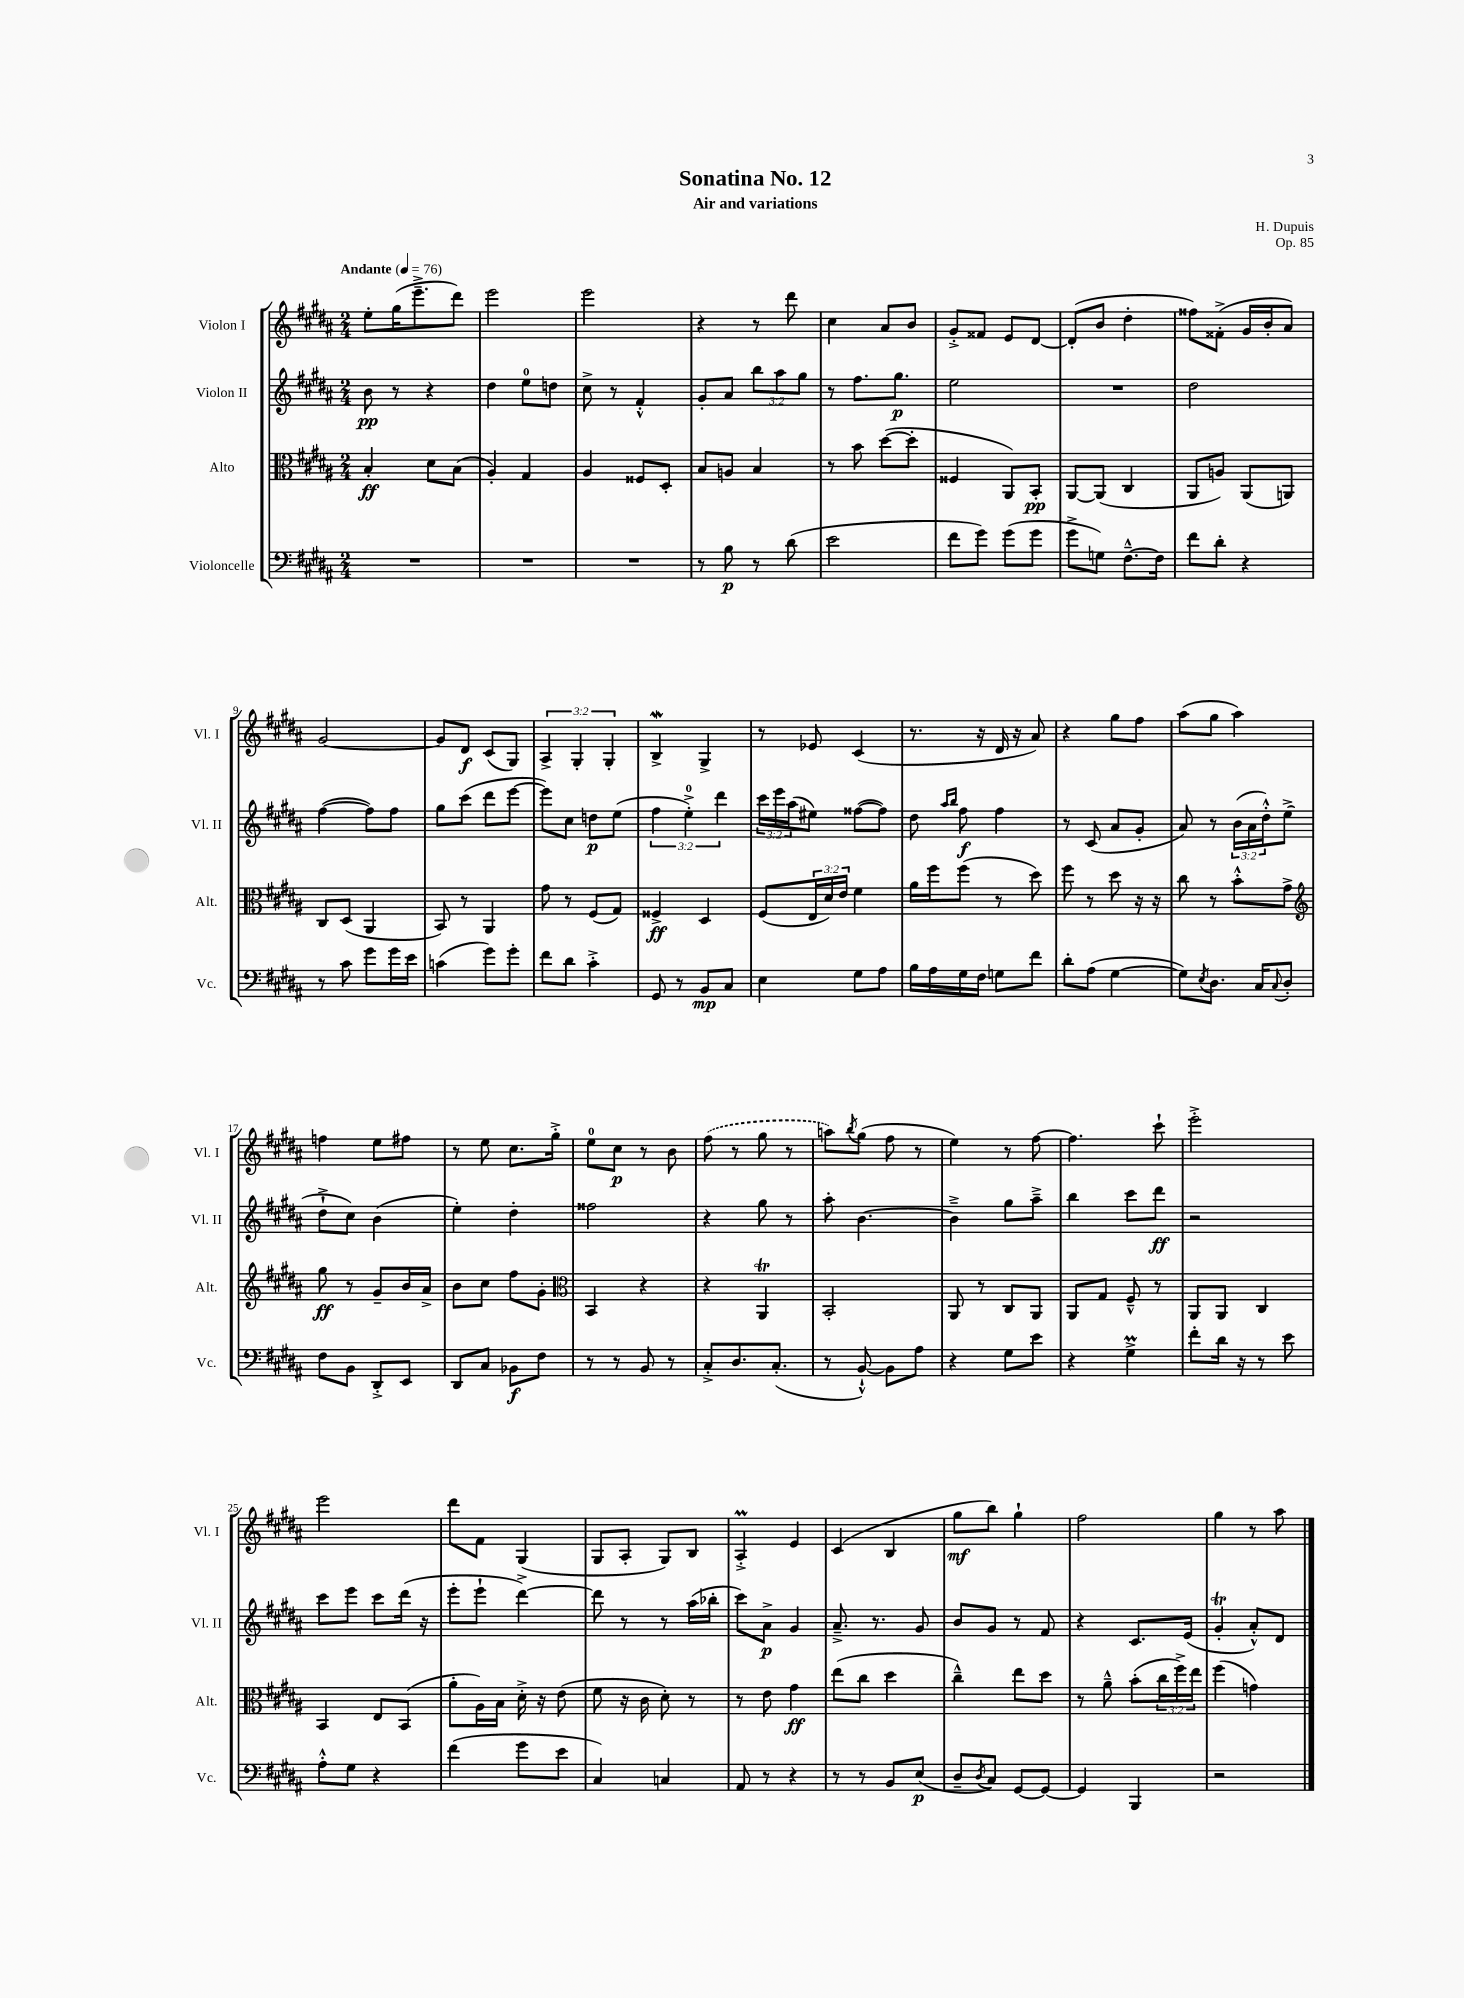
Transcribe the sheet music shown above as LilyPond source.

\header { title = "Sonatina No. 12" composer = "H. Dupuis" subtitle = "Air and variations" opus = "Op. 85" }
<<
\new StaffGroup <<
\new Staff = "s0" \with { instrumentName = "Violon I" shortInstrumentName = "Vl. I" } {
    \clef treble \key b \major \numericTimeSignature \time 2/4 \override Staff.TupletNumber.text = #tuplet-number::calc-fraction-text \tempo "Andante" 4 = 76
    e''8-. gis''16( e'''8.---> dis'''8) |
    e'''2 |
    e'''2 |
    r4 r8 dis'''8 |
    cis''4 ais'8 b'8 |
    gis'8-.-> fisis'8 e'8 dis'8~ |
    dis'8-.( b'8 dis''4-. |
    fisis''8) fisis'8-.->( gis'16 b'16-. ais'8) |
    gis'2~ |
    gis'8 dis'8\f cis'8( gis8) |
    \tuplet 3/2 { ais4-> gis4-. gis4-. } |
    b4->\mordent gis4-> |
    r8 ees'8 cis'4( |
    r8. r16 dis'16 r16 ais'8) |
    r4 gis''8 fis''8 |
    ais''8( gis''8 ais''4) |
    f''4 e''8 fis''8 |
    r8 e''8 cis''8. gis''16-.-> |
    e''8-0 cis''8\p r8 b'8 |
    \once \slurDashed fis''8( r8 gis''8 r8 |
    a''8) \acciaccatura { b''8 } gis''8( fis''8 r8 |
    e''4) r8 fis''8~ |
    fis''4. cis'''8-! |
    e'''2-.-> |
    e'''2 |
    dis'''8 fis'8 gis4( |
    gis8 ais8-. gis8) b8 |
    ais4-.->\prall e'4 |
    cis'4( b4 |
    gis''8\mf b''8) gis''4-! |
    fis''2 |
    gis''4 r8 ais''8 \bar "|." |
}
\new Staff = "s1" \with { instrumentName = "Violon II" shortInstrumentName = "Vl. II" } {
    \clef treble \key b \major \numericTimeSignature \time 2/4 \override Staff.TupletNumber.text = #tuplet-number::calc-fraction-text
    b'8\pp r8 r4 |
    dis''4 e''8-0 d''8 |
    cis''8-> r8 fis'4-.-^ |
    gis'8-. ais'8 \tuplet 3/2 { b''8 ais''8 gis''8 } |
    r8 fis''8. gis''8.\p |
    e''2 |
    R2 |
    dis''2 |
    fis''4~( fis''8) fis''8 |
    gis''8 cis'''8( dis'''8 e'''8~ |
    e'''8) cis''8 d''8\p e''8( |
    \tuplet 3/2 { fis''4 e''4-0-.->) dis'''4 } |
    \tuplet 3/2 { cis'''16 e'''16 ais''16( } eis''8) fisis''8~( fisis''8) |
    dis''8 \grace { ais''16 b''16 } fis''8\f fis''4 |
    r8 cis'8( ais'8 gis'8-. |
    ais'8) r8 \tuplet 3/2 { b'16( ais'16 dis''16-.-^) } e''8->( |
    dis''8-!-> cis''8) b'4( |
    e''4-.) dis''4-. |
    fisis''2 |
    r4 gis''8 r8 |
    ais''8-. b'4.~ |
    b'4---> gis''8 ais''8---> |
    b''4 cis'''8 dis'''8\ff |
    r2 |
    cis'''8 e'''8 cis'''8 dis'''16( r16 |
    e'''8-. e'''8-! dis'''4~->) |
    dis'''8 r8 r8 ais''16( bes''16-. |
    cis'''8) ais'8->\p gis'4 |
    ais'8.---> r8. gis'8 |
    b'8 gis'8 r8 fis'8 |
    r4 cis'8. e'16( |
    gis'4-.\trill ais'8-.-^) dis'8 \bar "|." |
}
\new Staff = "s2" \with { instrumentName = "Alto" shortInstrumentName = "Alt." } {
    \clef alto \key b \major \numericTimeSignature \time 2/4 \override Staff.TupletNumber.text = #tuplet-number::calc-fraction-text
    b4-.\ff dis'8 b8( |
    ais4-.) gis4 |
    ais4 fisis8 dis8-. |
    b8 a8 b4 |
    r8 b'8 dis''8~( dis''8-. |
    fisis4 ais,8) b,8-.\pp |
    ais,8~ ais,8( cis4 |
    ais,8 a8) ais,8( a,8) |
    cis8 dis8( ais,4 |
    b,8) r8 ais,4 |
    gis'8 r8 fis8( gis8) |
    fisis4->\ff dis4 |
    fis8( \tuplet 3/2 { e16 dis'16) e'16 } fis'4 |
    ais'16 fis''16 fis''8( r8 dis''8) |
    fis''8 r8 dis''8 r16 r16 |
    cis''8 r8 b'8-.-^ gis'8-> |
    \clef treble gis''8\ff r8 gis'8-- b'16 ais'16-> |
    b'8 cis''8 fis''8 gis'8-. |
    \clef alto b,4 r4 |
    r4 ais,4\trill |
    b,2-. |
    ais,8 r8 cis8 ais,8 |
    ais,8 gis8 fis8---^ r8 |
    ais,8 ais,8 cis4 |
    b,4 e8 b,8( |
    ais'8-. ais16) b16 dis'16-.-> r16 e'8( |
    fis'8 r16 cis'16 dis'8-.) r8 |
    r8 e'8 gis'4\ff |
    e''8( cis''8 dis''4 |
    cis''4---^) e''8 dis''8 |
    r8 ais'8---^ b'8-.( \tuplet 3/2 { cis''16 fis''16->) e''16 } |
    fis''4( g'4) \bar "|." |
}
\new Staff = "s3" \with { instrumentName = "Violoncelle" shortInstrumentName = "Vc." } {
    \clef bass \key b \major \numericTimeSignature \time 2/4
    R2 |
    R2 |
    R2 |
    r8 b8\p r8 dis'8( |
    e'2 |
    fis'8 gis'8) gis'8( gis'8 |
    gis'8-> g8) fis8.~---^ fis16 |
    fis'8 dis'8-. r4 |
    r8 cis'8 gis'8 gis'16 e'16 |
    c'4( gis'8) gis'8-. |
    fis'8 dis'8 cis'4-.-> |
    gis,8 r8 b,8\mp cis8 |
    e4 gis8 ais8 |
    b16 ais16 gis16 fis16 g8 fis'8 |
    dis'8-. ais8( gis4~ |
    gis8) \acciaccatura { e8 } dis8. cis16 \appoggiatura { cis8 } dis8-. |
    fis8 b,8 dis,8-.-> e,8 |
    dis,8 cis8 bes,8\f fis8 |
    r8 r8 b,8 r8 |
    cis8-.-> dis8. cis8.-.( |
    r8 b,8~-!-^) b,8 ais8 |
    r4 gis8 e'8 |
    r4 gis4->\prall |
    fis'8-. dis'16 r16 r8 e'8 |
    ais8-.-^ gis8 r4 |
    fis'4( gis'8 e'8 |
    cis4) c4 |
    ais,8 r8 r4 |
    r8 r8 b,8 e8\p( |
    dis8-- \acciaccatura { dis8 } cis8) gis,8~ gis,8~ |
    gis,4 b,,4 |
    r2 \bar "|." |
}
>>
>>
